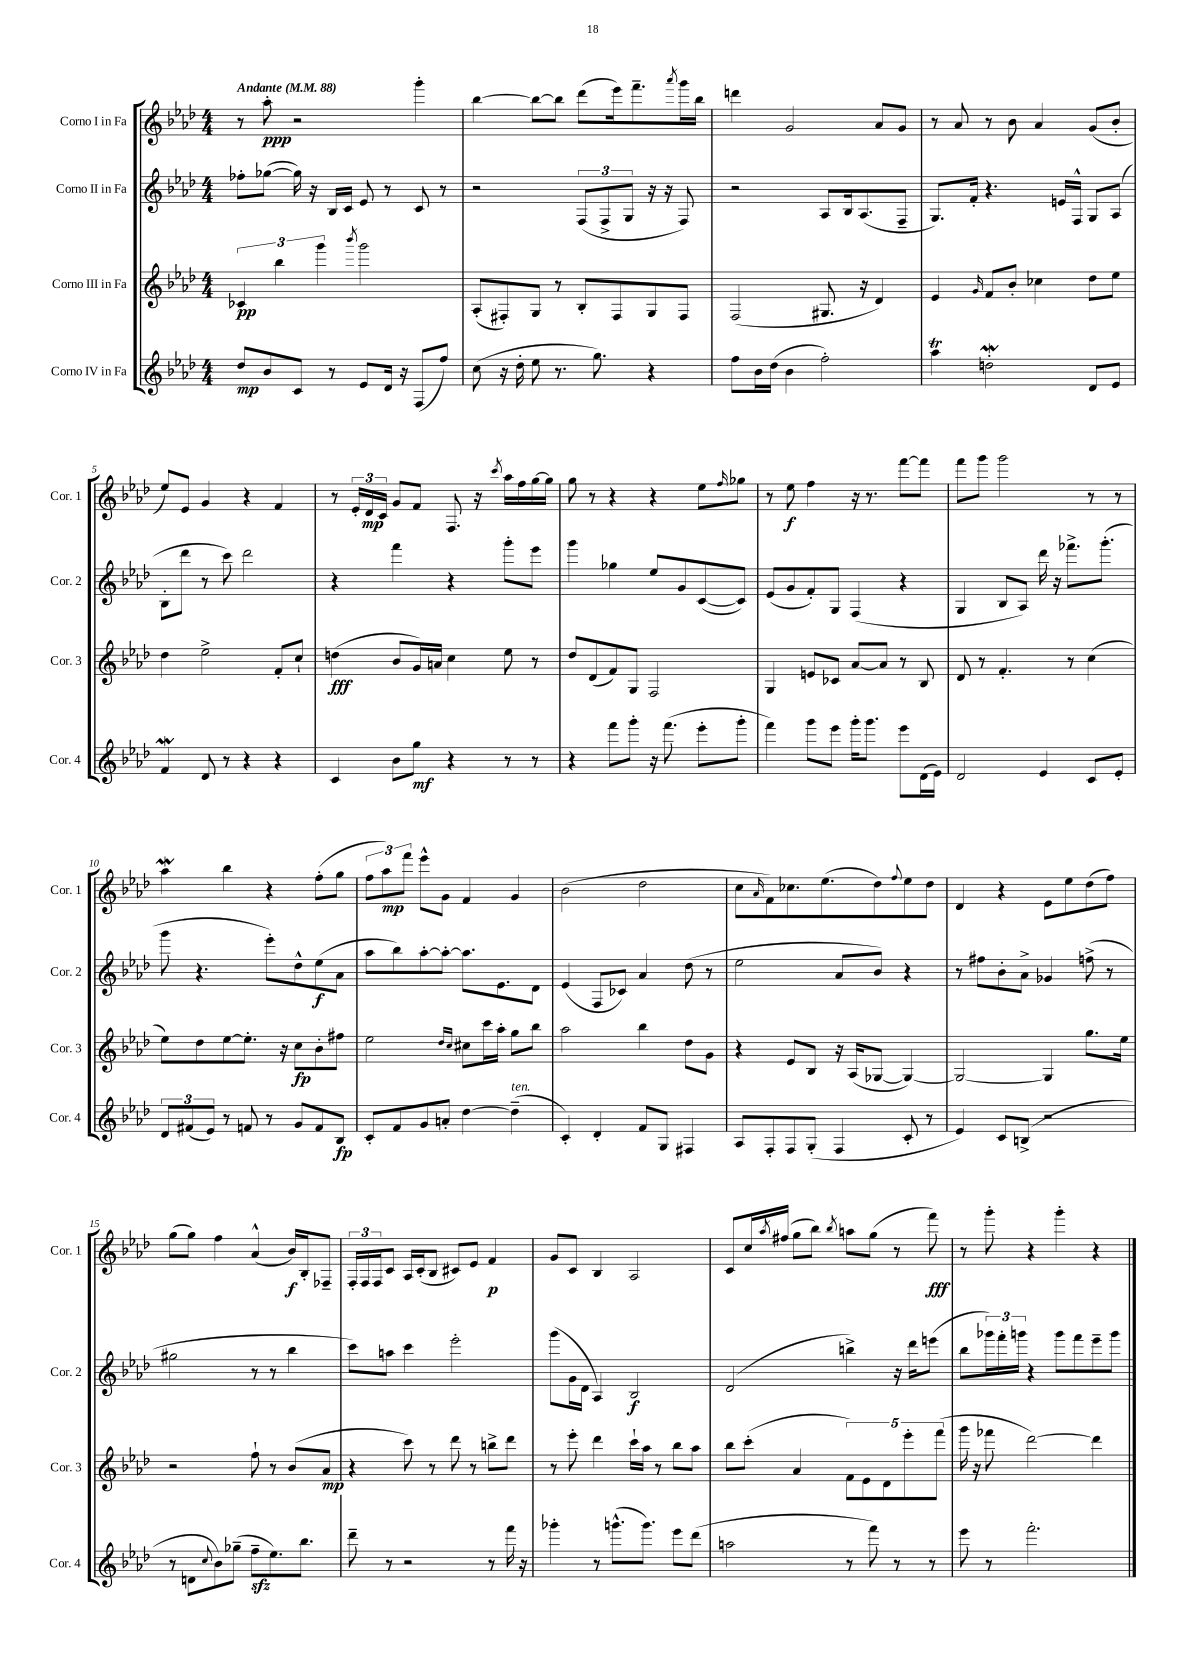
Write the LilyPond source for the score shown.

<<
\new StaffGroup <<
\new Staff = "s0" \with { instrumentName = "Corno I in Fa" shortInstrumentName = "Cor. 1" } {
    \clef treble \key aes \major \numericTimeSignature \time 4/4 \tempo "Andante" 4 = 88
    r8 aes''8-.\ppp r2 g'''4-. |
    bes''4~ bes''8~ bes''8 des'''8( ees'''16) f'''8.-- \acciaccatura { aes'''8 } g'''16 bes''16 |
    d'''4 g'2 aes'8 g'8 |
    r8 aes'8 r8 bes'8 aes'4 g'8( bes'8-. |
    ees''8) ees'8 g'4 r4 f'4 |
    r8 \tuplet 3/2 { ees'16-. des'16\mp c'16 } g'8 f'8 f8. r16 \acciaccatura { c'''8 } aes''16 f''16 g''16~ g''16 |
    g''8 r8 r4 r4 ees''8 \grace { f''16 } ges''8 |
    r8 ees''8\f f''4 r16 r8. f'''8~ f'''8 |
    f'''8 g'''8 g'''2 r8 r8 |
    aes''4\mordent bes''4 r4 f''8-.( g''8 |
    \tuplet 3/2 { f''8 aes''8\mp) f'''8 } ees'''8-^ g'8 f'4 g'4 |
    bes'2( des''2 |
    c''8 \grace { aes'16 } f'8) ces''8. ees''8.( des''8) \appoggiatura { f''8 } ees''8 des''8 |
    des'4 r4 ees'8 ees''8 des''8( f''8) |
    g''8( g''8) f''4 aes'4-^( bes'16\f) bes16-. fes8-- |
    \tuplet 3/2 { f16-. f16 f16 } c'8 aes16 c'16-.( bes8 cis'8) ees'8 f'4\p |
    g'8 c'8 bes4 aes2 |
    c'8 c''16 \acciaccatura { aes''8 } fis''16( g''8 bes''8) \acciaccatura { bes''8 } a''8 g''8( r8 f'''8\fff) |
    r8 g'''8-. r4 g'''4-. r4 \bar "|." |
}
\new Staff = "s1" \with { instrumentName = "Corno II in Fa" shortInstrumentName = "Cor. 2" } {
    \clef treble \key aes \major \numericTimeSignature \time 4/4
    fes''8-. ges''8~( ges''16) r16 bes16 c'16 ees'8 r8 c'8 r8 |
    r2 \tuplet 3/2 { f8( f8-> g8 } r16 r16 f8) |
    r2 aes8 bes16 aes8.( f8-- |
    g8.) f'16-. r4. e'16 f16-^ g8 aes8( |
    bes8-. des'''8 r8 c'''8) des'''2 |
    r4 f'''4 r4 g'''8-. ees'''8 |
    g'''4 ges''4 ees''8 g'8 c'8~( c'8) |
    ees'8( g'8 f'8-.) g8 f4( r4 |
    g4 bes8 aes8) des'''16 r16 fes'''8.-> g'''8.-.( |
    g'''8 r4. ees'''8-.) des''8-^ ees''8\f( aes'8 |
    aes''8 bes''8) aes''8~-. aes''8~-. aes''8. ees'8. des'8 |
    ees'4( f8 ces'8) aes'4 des''8( r8 |
    ees''2 aes'8 bes'8) r4 |
    r8 fis''8 bes'8-. aes'8-> ges'4 f''8->( r8 |
    gis''2 r8 r8 bes''4 |
    c'''8) a''8 c'''4 ees'''2-. |
    g'''8( g'16 des'16 aes4) bes2\f |
    des'2( b''4->) r16 des'''16 e'''8( |
    bes''8 \tuplet 3/2 { ges'''16) f'''16-. g'''16 } r4 g'''8 f'''8 ees'''8-- g'''8 \bar "|." |
}
\new Staff = "s2" \with { instrumentName = "Corno III in Fa" shortInstrumentName = "Cor. 3" } {
    \clef treble \key aes \major \numericTimeSignature \time 4/4
    \tuplet 3/2 { ces'4\pp bes''4 g'''4 } \acciaccatura { bes'''8 } g'''2 |
    aes8-.( fis8-.) g8 r8 bes8-. fis8 g8 fis8 |
    f2( gis8. r16 des'4) |
    ees'4 \grace { g'16 } f'8 bes'8-. ces''4 des''8 ees''8 |
    des''4 ees''2-> f'8-. c''8-! |
    d''4\fff( bes'8 g'16) a'16 c''4 ees''8 r8 |
    des''8 des'8( f'8) g8 f2 |
    g4 e'8 ces'8 aes'8~ aes'8 r8 bes8 |
    des'8 r8 f'4.-. r8 c''4( |
    ees''8) des''8 ees''8~ ees''8.-. r16 c''8\fp bes'8-. fis''8 |
    ees''2 \grace { des''16 c''16 } cis''8 c'''16 aes''16-. g''8 bes''8 |
    aes''2 bes''4 des''8 g'8 |
    r4 ees'8 bes8 r16 aes16( ges8~ ges4~) |
    ges2~ ges4 g''8. ees''16 |
    r2 f''8-! r8 bes'8( aes'8\mp |
    r4 c'''8) r8 des'''8 r8 b''8-> des'''8 |
    r8 ees'''8-. des'''4 c'''16-! aes''16 r8 bes''8 aes''8 |
    bes''8 c'''8-.( aes'4 \tuplet 5/4 { f'8) ees'8 des'8 ees'''8-. f'''8( } |
    g'''16 r16 fes'''8 des'''2~) des'''4 \bar "|." |
}
\new Staff = "s3" \with { instrumentName = "Corno IV in Fa" shortInstrumentName = "Cor. 4" } {
    \clef treble \key aes \major \numericTimeSignature \time 4/4
    des''8\mp bes'8 c'8 r8 ees'8 des'16 r16 f8( f''8) |
    c''8( r16 des''16-. ees''8 r8. g''8.) r4 |
    f''8 bes'16 des''16( bes'4 f''2-.) |
    aes''4\trill d''2-.\mordent des'8 ees'8 |
    f'4\mordent des'8 r8 r4 r4 |
    c'4 bes'8 g''8\mf r4 r8 r8 |
    r4 f'''8 g'''8-. r16 f'''8.( ees'''8-. g'''8-. |
    f'''4) g'''8 ees'''8 g'''16-. g'''8. ees'''8 des'16( ees'16) |
    des'2 ees'4 c'8 ees'8-. |
    \tuplet 3/2 { des'8 fis'8( ees'8) } r8 f'8 r8 g'8 f'8 bes8\fp |
    c'8-. f'8 g'8 a'8-. des''4~ des''4--^\markup { \italic "ten." }( |
    c'4-.) des'4-. f'8 g8 fis4 |
    aes8 f8-. f8 g8-.( f4 c'8-. r8 |
    ees'4) c'8 b8->( r2 |
    r8 d'8 \appoggiatura { c''8 } bes'8) ges''8--( f''8--\sfz ees''8.) bes''8. |
    des'''8-- r8 r2 r8 f'''16 r16 |
    ges'''4-. r8 g'''8.-^( g'''8.) ees'''8 des'''8( |
    a''2 r8 f'''8) r8 r8 |
    ees'''8 r8 f'''2.-. \bar "|." |
}
>>
>>
